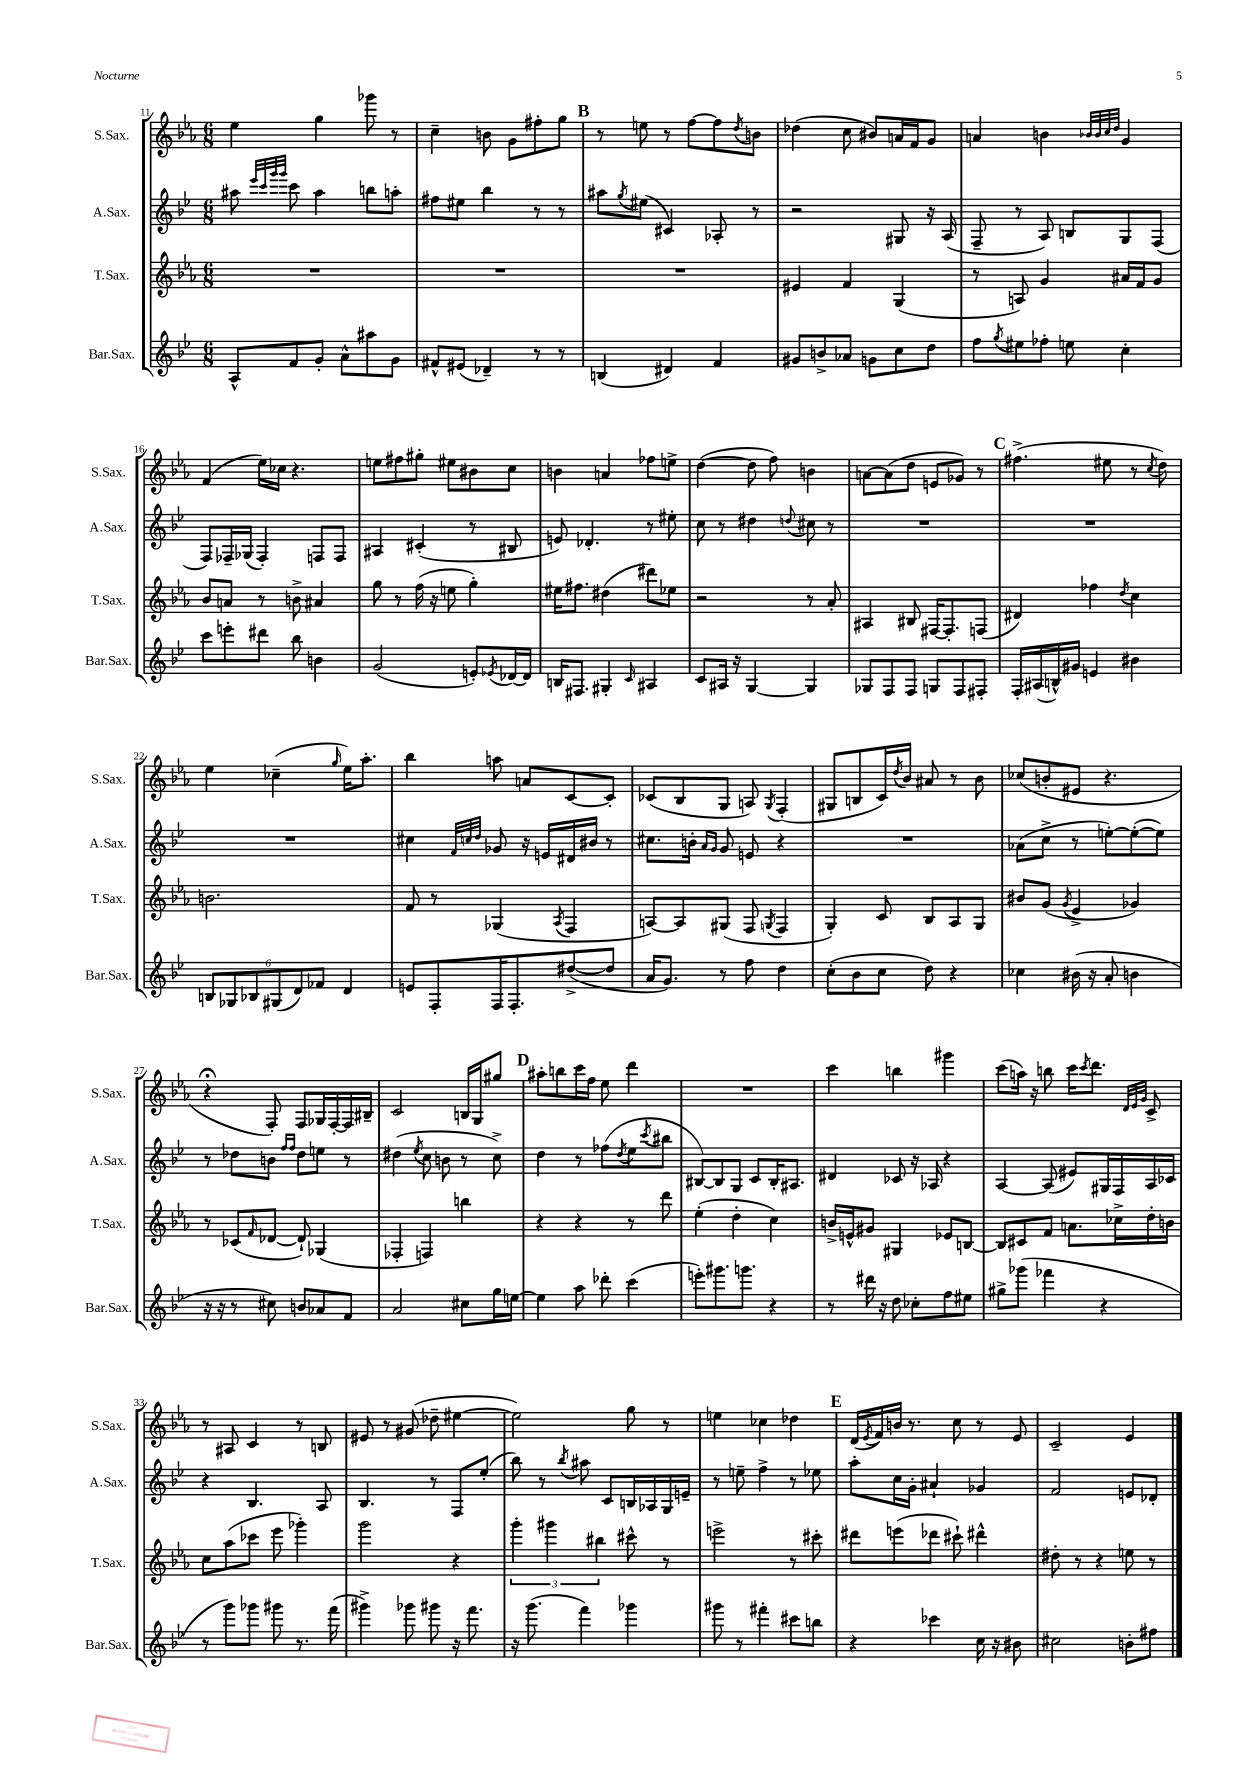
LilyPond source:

<<
\new StaffGroup <<
\new Staff = "s0" \with { instrumentName = "S.Sax." shortInstrumentName = "S.Sax." } {
    \clef treble \key ees \major \numericTimeSignature \time 6/8
    ees''4 g''4 ges'''8 r8 |
    c''4-- b'8 g'8 fis''8-. g''8 |
    \mark \markup { \bold "B" } r8 e''8 r8 f''8~ f''8 \acciaccatura { d''8 } b'8 |
    des''4( c''8 bis'8) a'16 f'16 g'8 |
    a'4 b'4 \grace { bes'32 bes'32 c''32 d''32 } g'4 |
    f'4( ees''16) ces''16 r4. |
    e''8 fis''8 gis''8-. eis''8 bis'8 c''8 |
    b'4 a'4 fes''8 e''8-> |
    d''4~( d''8 f''8) b'4 |
    a'8~ a'8( d''8 e'8 ges'8) r8 |
    \mark \markup { \bold "C" } fis''4.->( eis''8 r8 \acciaccatura { c''8 } d''8) |
    ees''4 ces''4--( \grace { g''16 } ees''16) aes''8.-. |
    bes''4 a''8 a'8 c'8~ c'8-. |
    ces'8( bes8 g8 a8) \acciaccatura { g8 } f4-.( |
    gis8 b8 c'16) \acciaccatura { d''8 } bes'16 ais'8 r8 bes'8 |
    ces''8( b'8-. eis'8 r4. |
    r4\fermata f8-.) f8 ges16 f16~-. f16 bis16-- |
    c'2 b16 g16 gis''8 |
    \mark \markup { \bold "D" } ais''8-. b''8 c'''16 f''16 ees''8 d'''4 |
    R2. |
    c'''4 b''4 gis'''4 |
    c'''8( a''16) r16 b''8 c'''16 \acciaccatura { c'''8 } d'''8. \grace { d'32 ees'32 g'32 } c'8-> |
    r8 ais8 c'4 r8 b8 |
    eis'8 r8 gis'8( des''8-- eis''4~ |
    eis''2) g''8 r8 |
    e''4 ces''4 des''4 |
    \mark \markup { \bold "E" } d'16( \acciaccatura { ees'8 } f'16) b'16 r8. c''8 r8 ees'8 |
    c'2-- ees'4 \bar "|." |
}
\new Staff = "s1" \with { instrumentName = "A.Sax." shortInstrumentName = "A.Sax." } {
    \clef treble \key bes \major \numericTimeSignature \time 6/8
    ais''8 \grace { ees'''32 c'''32 g'''32 g'''32 } c'''8 ais''4 b''8 a''8-. |
    fis''8 eis''8 bes''4 r8 r8 |
    \mark \markup { \bold "B" } ais''8 \acciaccatura { g''8 } eis''8( cis'4) aes8-. r8 |
    r2 gis8 r16 a16( |
    f8-- r8 a8) b8 g8 f8( |
    f8) fes16-- ges16( fes4-.) f8 f8 |
    ais4 cis'4-.( r8 bis8 |
    e'8) des'4.-. r8 eis''8-. |
    c''8 r8 dis''4 \appoggiatura { d''8 } cis''8 r8 |
    R2. |
    \mark \markup { \bold "C" } R2. |
    R2. |
    cis''4 \grace { f'32 c''32 d''32 } ges'8 r16 e'16 dis'16 bis'16 r8 |
    cis''8. b'16-. \grace { a'16 g'16 } g'8 e'8 r4 |
    R2. |
    aes'8( c''8-> r8 e''8~-.) e''8~-.( e''8) |
    r8 des''8 b'8 \grace { f''16 f''16 } des''8 e''8 r8 |
    dis''4( \acciaccatura { ees''8 } c''8 b'8 r8 c''8->) |
    \mark \markup { \bold "D" } d''4 r8 fes''8( \acciaccatura { d''8 } ees''8 \acciaccatura { c'''8 } bis''8 |
    bis8~) bis8 g8 c'8 bis16-. ais8. |
    dis'4 ces'8 r16 aes16 r4 |
    a4~ a8( eis'8) gis16 f16 a16 ces'16 |
    r4 bes4. a8 |
    bes4. r8 f8 ees''8-.( |
    bes''8) r8 \acciaccatura { bes''8 } ais''8 c'8 b16 aes16 g16 e'16-- |
    r8 e''8-- f''4-> r8 ees''8 |
    \mark \markup { \bold "E" } a''8-. c''16 g'16-. ais'4-! ges'4 |
    f'2 e'8 des'8-. \bar "|." |
}
\new Staff = "s2" \with { instrumentName = "T.Sax." shortInstrumentName = "T.Sax." } {
    \clef treble \key ees \major \numericTimeSignature \time 6/8
    R2. |
    R2. |
    \mark \markup { \bold "B" } R2. |
    eis'4 f'4 g4( |
    r8 a8) g'4 ais'16 f'16 g'8 |
    bes'8 a'8 r8 b'8-> ais'4 |
    g''8 r8 f''16( r16 e''8 g''4-.) |
    eis''16 fis''8. dis''4( dis'''8) ees''8 |
    r2 r8 aes'8-. |
    ais4 bis8 fis16~ fis8.-. f8( |
    \mark \markup { \bold "C" } dis'4) fes''4 \acciaccatura { d''8 } c''4 |
    b'2. |
    f'8 r8 ges4( \acciaccatura { aes8 } f4 |
    a8~) a8 gis8( f8 \acciaccatura { g8 } f4 |
    g4-.) c'8 bes8 aes8 g8 |
    bis'8 g'8( \acciaccatura { g'8 } ees'4-> ges'4) |
    r8 ces'8( \grace { f'16 } des'8~ des'8-!) ges4( |
    fes4-. f4) b''4 |
    \mark \markup { \bold "D" } r4 r4 r8 d'''8 |
    ees''4-.( d''4-. c''4) |
    b'16-> e'16-^ gis'8 gis4 ees'8 b8~ |
    b8 cis'8 f'8 a'8. ces''16-> d''16-. b'16 |
    c''8 aes''8( ces'''8 ees'''8 ges'''4-.) |
    g'''2 r4 |
    \tuplet 3/2 { g'''4-. gis'''4 bis''4 } cis'''8-^ r8 |
    e'''2-> r8 cis'''8-. |
    \mark \markup { \bold "E" } dis'''8 e'''8( des'''8 cis'''8-!) dis'''4-^ |
    dis''8-. r8 r4 e''8 r8 \bar "|." |
}
\new Staff = "s3" \with { instrumentName = "Bar.Sax." shortInstrumentName = "Bar.Sax." } {
    \clef treble \key bes \major \numericTimeSignature \time 6/8
    a8-^ f'8 g'8-. a'8-^ ais''8 g'8 |
    fis'8-^ eis'8( des'4--) r8 r8 |
    \mark \markup { \bold "B" } b4( dis'4) f'4 |
    gis'8 b'8-> aes'8 g'8 c''8 d''8 |
    f''8 \acciaccatura { g''8 } eis''8 fes''8-. e''8 c''4-. |
    c'''8 e'''8-. dis'''8 bes''8 b'4 |
    g'2( e'8-.) \acciaccatura { ees'8 } des'16~ des'16 |
    b16 fis8. gis4-. \grace { c'16 } ais4 |
    c'8 ais16 r16 g4~ g4 |
    ges8 f8 f8 g8 f8 fis8-. |
    \mark \markup { \bold "C" } f16-. ais16( b16-^) gis'16 e'4 bis'4 |
    \tuplet 6/4 { b8 ges8 bes8 gis8( d'8) fes'8 } d'4 |
    e'8 f8-. f16 f8.-. dis''8~->( dis''8 |
    a'16 g'8.) r8 f''8 d''4 |
    c''8-.( bes'8 c''8 d''8) r4 |
    ces''4 bis'16( r16 a'8-. b'4 |
    r16 r16 r8 cis''8) b'8 aes'8 f'8 |
    a'2 cis''8 g''16 e''16~ |
    \mark \markup { \bold "D" } e''4 a''8 des'''8-. c'''4( |
    e'''8-.) gis'''8. g'''8. r4 |
    r8 dis'''16 r16 d''8 ces''8-. f''8 eis''8 |
    gis''8-> ges'''8( fes'''4 r4 |
    r8 g'''8) ges'''8 gis'''8 r8. f'''16( |
    gis'''4->) ges'''8 gis'''8 r16 f'''8. |
    r16 g'''8.( f'''4) ges'''4 |
    gis'''8 r8 fis'''4-. cis'''8 b''8 |
    \mark \markup { \bold "E" } r4 ces'''4 c''16 r16 bis'8 |
    cis''2 b'8-. fis''8 \bar "|." |
}
>>
>>
\layout { \context { \Score currentBarNumber = #11 } }
